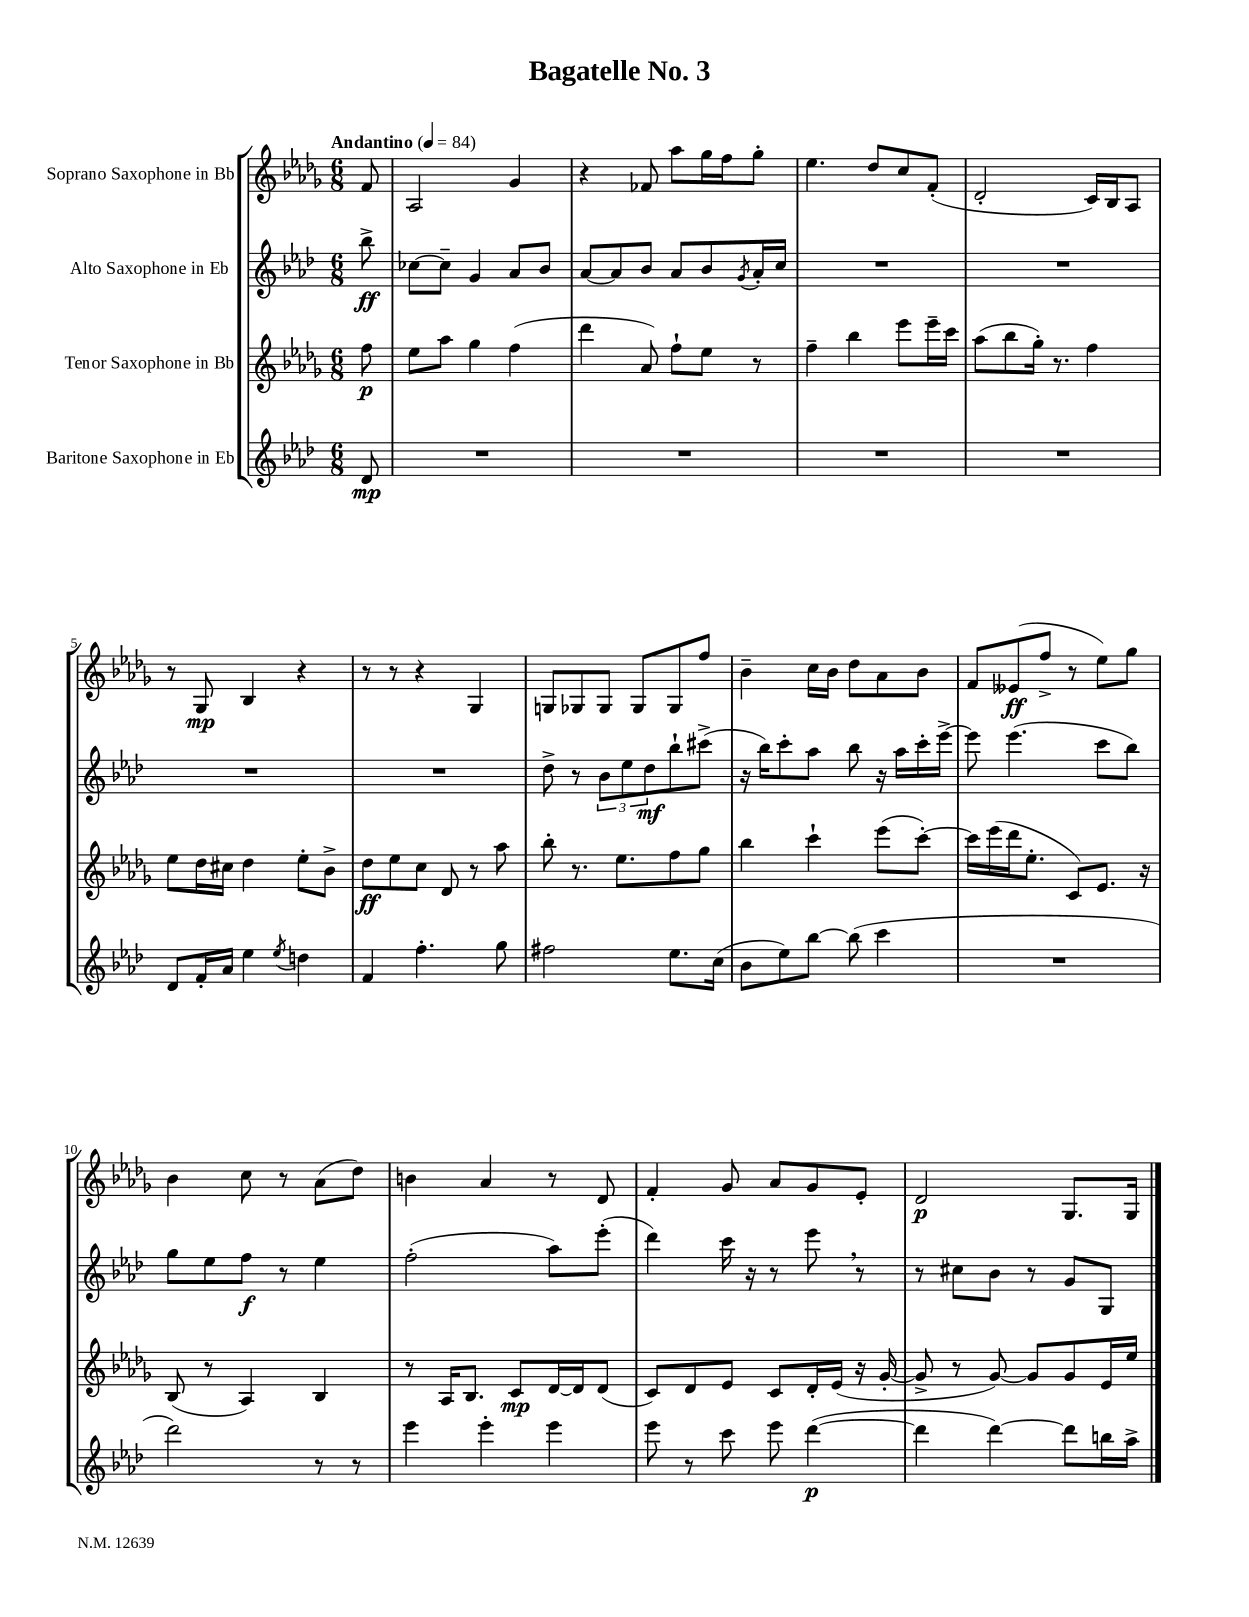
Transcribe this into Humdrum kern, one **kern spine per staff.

**kern	**kern	**kern	**kern
*staff4	*staff3	*staff2	*staff1
*clefG2	*clefG2	*clefG2	*clefG2
*k[b-e-a-d-]	*k[b-e-a-d-g-]	*k[b-e-a-d-]	*k[b-e-a-d-g-]
*M6/8	*M6/8	*M6/8	*M6/8
*MM84	*MM84	*MM84	*MM84
8d-	8ff	8bb-^	8f
=	=	=	=
2.r	8ee-	[8cc-	2A-
.	8aa-	8cc-~]	.
.	4gg-	4g	.
.	(4ff	8a-	4g-
.	.	8b-	.
=	=	=	=
2.r	4ddd-	[8a-	4r
.	.	8a-]	.
.	8a-)	8b-	8f-
.	8ff`	8a-	8aa-
.	8ee-	8b-	16gg-
.	.	.	16ff
.	.	8qg	.
.	8r	16a-'	8gg-'
.	.	16cc	.
=	=	=	=
2.r	4ff~	2.r	4.ee-
.	4bb-	.	.
.	.	.	8dd-
.	8eee-	.	8cc
.	16eee-~	.	(8f'
.	16ccc	.	.
=	=	=	=
2.r	(8aa-	2.r	2d-'
.	8bb-	.	.
.	16gg-')	.	.
.	8.r	.	.
.	4ff	.	16c)
.	.	.	16B-
.	.	.	8A-
=	=	=	=
8d-	8ee-	2.r	8r
16f'	16dd-	.	8G-
16a-	16cc#	.	.
4ee-	4dd-	.	4B-
8qee-	.	.	.
4dd	8ee-'	.	4r
.	8b-^	.	.
=	=	=	=
4f	8dd-	2.r	8r
.	8ee-	.	8r
4.ff'	8cc	.	4r
.	8d-	.	.
.	8r	.	4G-
8gg	8aa-	.	.
=	=	=	=
2ff#	8bb-'	8dd-^	8G
.	8.r	8r	8G-
.	.	12b-	8G-
.	8.ee-	.	.
.	.	12ee-	.
.	.	.	8G-
.	.	12dd-	.
8.ee-	8ff	8bb-`	8G-
.	8gg-	(8ccc#^	8ff
(16cc	.	.	.
=	=	=	=
8b-	4bb-	16r	4b-~
.	.	16bb-)	.
8ee-)	.	8ccc'	.
[8bb-	4ccc`	8aa-	16cc
.	.	.	16b-
(8bb-]	.	8bb-	8dd-
4ccc	(8eee-	16r	8a-
.	.	16aa-	.
.	[8ccc')	16ccc'	8b-
.	.	[16eee-^	.
=	=	=	=
2.r	16ccc]	8eee-]	8f
.	(16eee-	.	.
.	16ddd-	(4.eee-	(8e--
.	8.ee-'	.	.
.	.	.	8ff^
.	8c)	.	8r
.	8.e-	8ccc	8ee-)
.	.	8bb-)	8gg-
.	16r	.	.
=	=	=	=
2ddd-)	(8B-	8gg	4b-
.	8r	8ee-	.
.	4A-)	8ff	8cc
.	.	8r	8r
8r	4B-	4ee-	(8a-
8r	.	.	8dd-)
=	=	=	=
4eee-	8r	(2ff'	4b
.	16A-	.	.
.	8.B-	.	.
4eee-'	.	.	4a-
.	8c	.	.
4eee-	[16d-	8aa-)	8r
.	16d-]	.	.
.	(8d-	(8eee-'	8d-
=	=	=	=
8eee-	8c)	4ddd-)	4f'
8r	8d-	.	.
8ccc	8e-	16ccc	8g-
.	.	16r	.
8eee-	8c	8r	8a-
([4ddd-	16d-'	8eee-	8g-
.	(16e-	.	.
.	16r	8r	8e-'
.	[16g-'	.	.
=	=	=	=
4ddd-]	8g-^]	8r	2d-
.	8r	8cc#	.
[4ddd-)	[8g-)	8b-	.
.	8g-]	8r	.
8ddd-]	8g-	8g	8.G-
16bb	16e-	8G	.
16aa-^	16ee-	.	16G-
==	==	==	==
*-	*-	*-	*-
